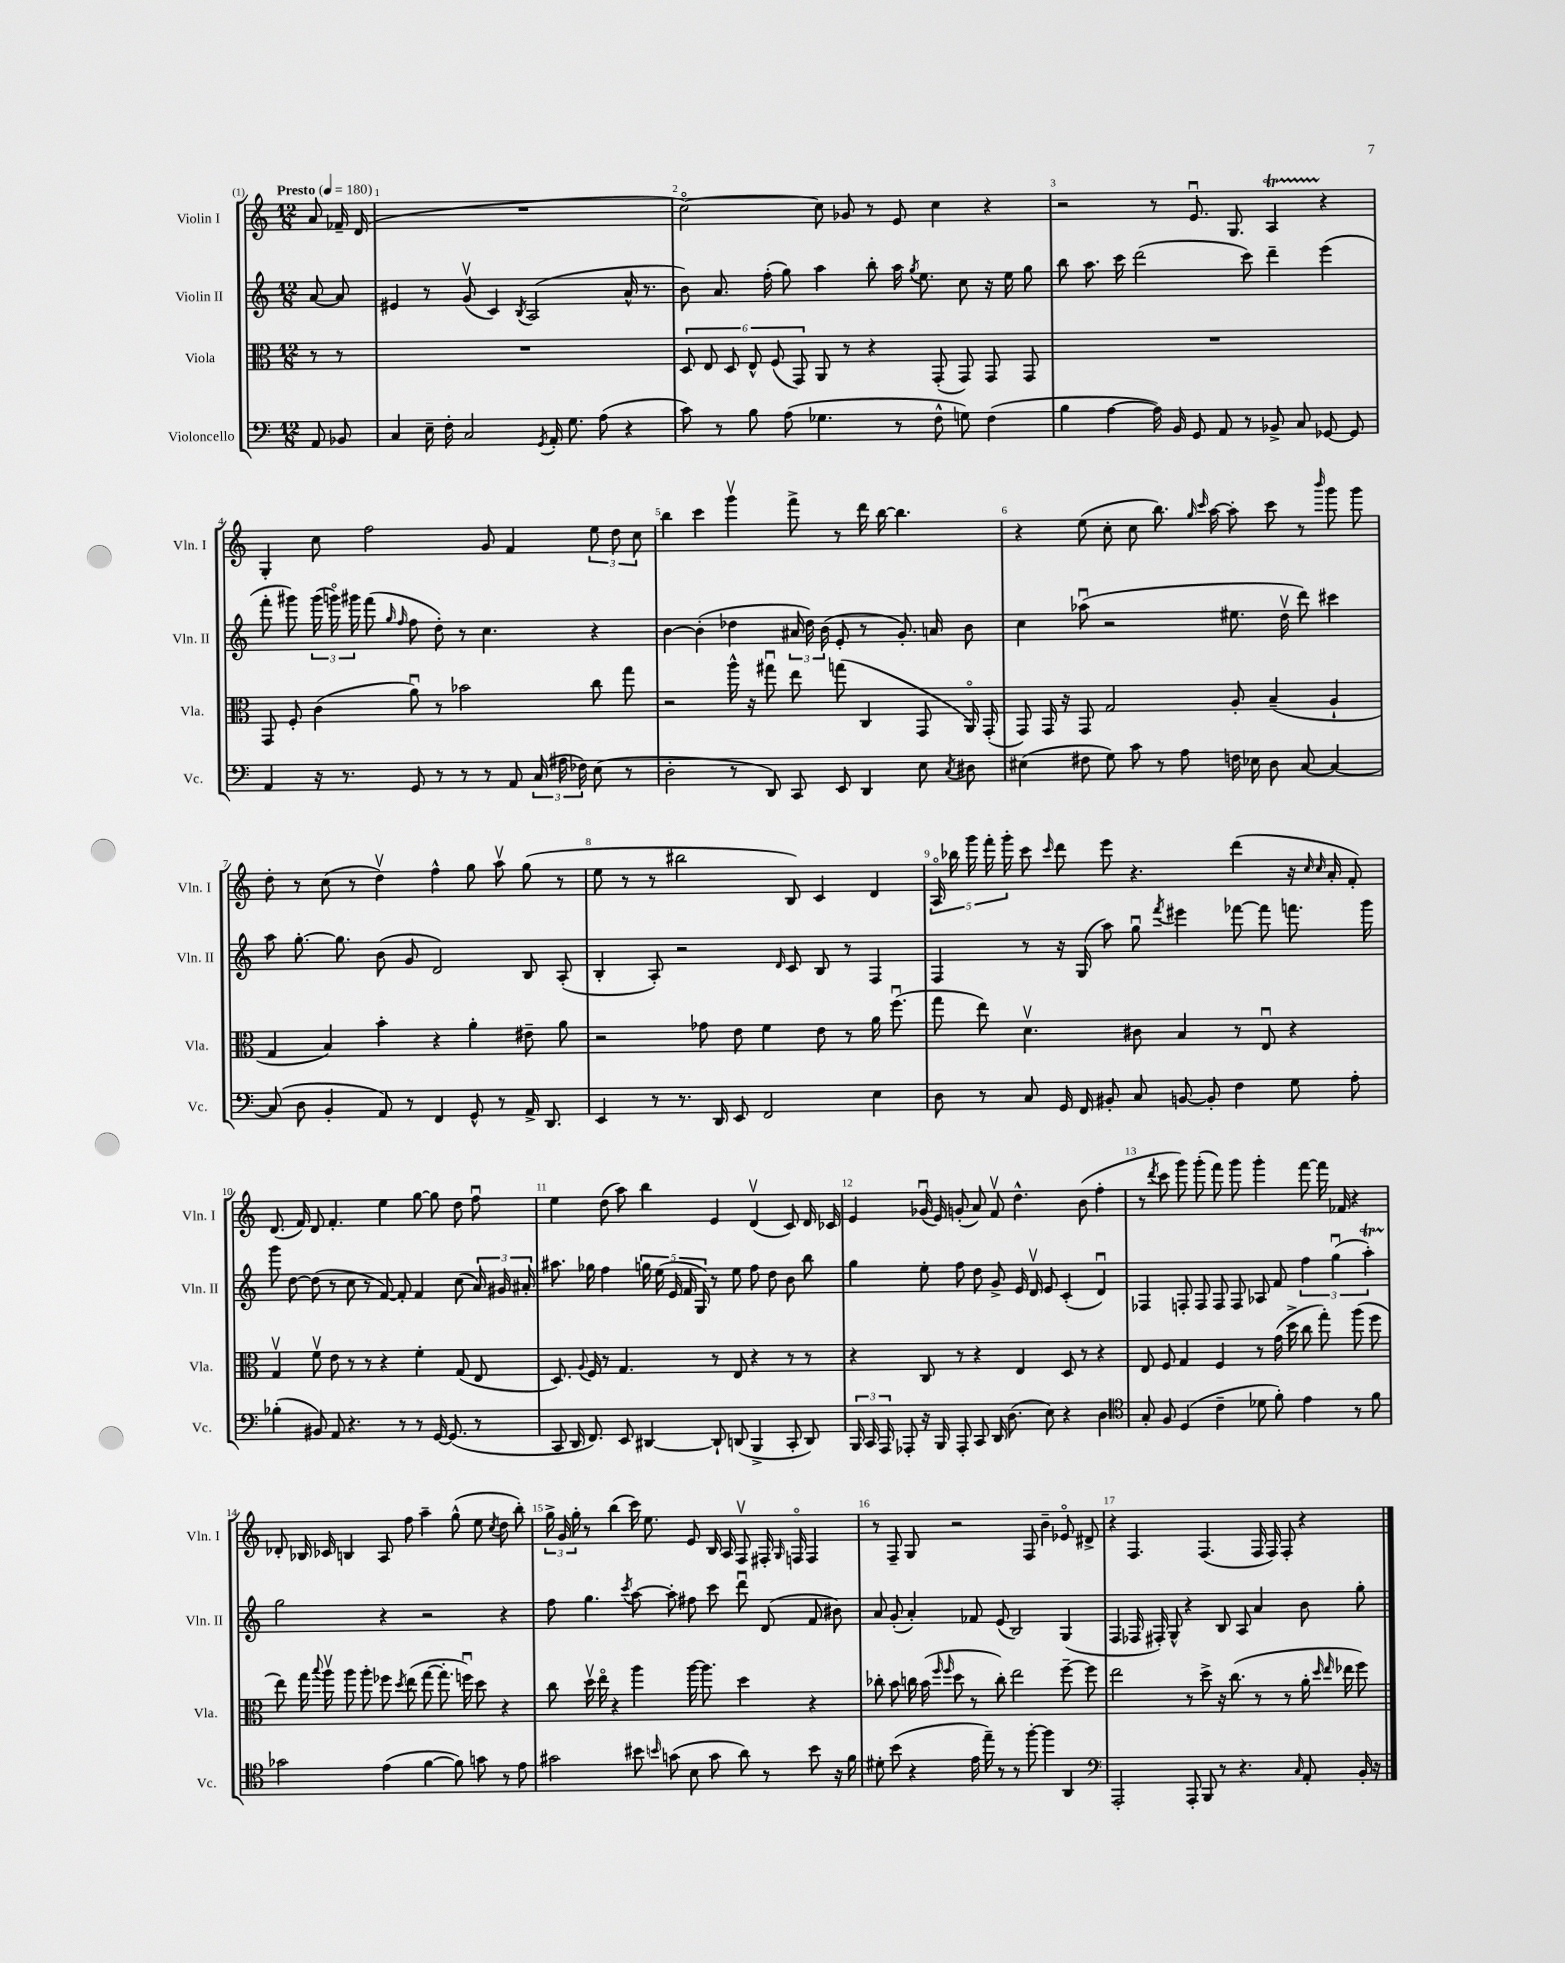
<<
\new StaffGroup <<
\new Staff = "s0" \with { instrumentName = "Violin I" shortInstrumentName = "Vln. I" } {
    \clef treble \key c \major \numericTimeSignature \time 12/8 \partial 4 \tempo "Presto" 4 = 180
    \autoBeamOff a'8 fes'16-- d'16( |
    R1. |
    c''2~\flageolet) c''8 ges'8 r8 e'8 c''4 r4 |
    r2 r8 e'8.\downbow g8. a4\startTrillSpan r4\stopTrillSpan |
    g4-. c''8 f''2 g'8 f'4 \tuplet 3/2 { e''8 d''8 c''8 } |
    b''4 c'''4 g'''4\upbow f'''8-> r8 d'''16 b''16~ b''4. |
    r4 e''8( c''8-. c''8 b''8.) \grace { g''16 c'''16 } a''16~ a''8-. c'''8 r8 \grace { b'''16 } g'''8 g'''8 |
    d''8-. r8 c''8( r8 d''4\upbow) f''4-^ g''8 a''8\upbow g''8( r8 |
    e''8 r8 r8 bis''2 b8) c'4 d'4 |
    \tuplet 5/4 { a16\flageolet bes''16 g'''16 f'''16-. g'''16-. } c'''8 \grace { c'''16 } d'''8 e'''8 r4. d'''4( r16 \grace { c''16 c''16 } a'16-. f'8-.) |
    d'8.( f'16) d'8 f'4.-. e''4 g''8~ g''8 d''8 f''8\downbow |
    e''4 d''8( a''8) b''4 e'4 d'4\upbow( c'8) d'16 ces'16 |
    e'4 ges'16\downbow( e'16) g'8-.( a'8) f'8\upbow d''4.-^ b'8( f''4-. |
    r8 \acciaccatura { d'''8 } c'''8 g'''8) g'''8-.( f'''8) g'''8 g'''4-. f'''8~ f'''16 fes'16 r4 |
    des'8-. bes16 ces'16 b4 a8 f''8 a''4-- g''8-^( e''8 \acciaccatura { c''8 } d''8 b''8-.) |
    \tuplet 3/2 { g''16-> g'16 g''16-. } r8 b''4( c'''16) e''8. e'8 b16 a16 f8\upbow fis16-. \grace { g16 } f16\flageolet f4 |
    r8 f8-- g8 r2 f8 b'4-- ees'8\flageolet dis'8-> |
    r4 f4. f4.( f16 f16) f8-. r4 \bar "|." |
}
\new Staff = "s1" \with { instrumentName = "Violin II" shortInstrumentName = "Vln. II" } {
    \clef treble \key c \major \numericTimeSignature \time 12/8 \partial 4
    \autoBeamOff a'8~ a'8 |
    eis'4 r8 g'8\upbow( c'4) \acciaccatura { b8 } a2( a'16-^ r8. |
    b'8) a'8. f''16-.( g''8) a''4 b''8-. a''16 \acciaccatura { g''8 } e''8. c''8 r16 e''16 g''8 |
    b''8 a''8. c'''16 d'''2( c'''8) d'''4-- e'''4( |
    f'''8-. gis'''8) \tuplet 3/2 { gis'''16( g'''16\flageolet) gis'''16 } f'''8( \grace { g''16 f''16 } f''8 d''8-.) r8 c''4. r4 |
    b'4~ b'4-.( des''4 \tuplet 3/2 { ais'16 des''16) b'16( } e'8-. r8 g'8.-.) a'16 b'8 |
    c''4 aes''8\downbow( r2 eis''8. d''16\upbow d'''8) cis'''4 |
    a''8 g''8.~-. g''8. b'8( g'8 d'2) b8 a8-.( |
    b4-. a8-.) r2 \grace { d'16 } c'8 b8 r8 f4 |
    f4 r8 r16 g16( a''8) g''8\downbow \acciaccatura { f'''8 } eis'''4 fes'''8~ fes'''8 f'''8. g'''16 |
    g'''8 d''8~ d''8( r8 c''8 r8 f'8~) f'8-. f'4 c''8( \tuplet 3/2 { a'16) gis'16 ais'16-. } |
    ais''8. ges''16 f''4 \tuplet 5/4 { g''16 e''16( e'16 f'16 g16) } r8 e''8 f''8 d''8 b'8 b''8 |
    g''4 e''8-. f''8 d''8 g'8-> e'16 d'16\upbow e'8 c'4-.( d'4\downbow) |
    fes4 f8-. f8 f8 f8 aes8 f'8 \tuplet 3/2 { f''4 g''4\downbow( a''4-.\startTrillSpan) } |
    g''2\stopTrillSpan r4 r2 r4 |
    f''8 g''4. \acciaccatura { c'''8 } a''8~ a''8-. fis''8 c'''8 d'''8\downbow d'8( f'8 bis'8) |
    a'8 g'8-.( a'4-.) fes'8 e'8( b2) g4( |
    f4 fes16 fis16-.) g8-^ r4 b8 a8 a'4 b'8 g''8-. \bar "|." |
}
\new Staff = "s2" \with { instrumentName = "Viola" shortInstrumentName = "Vla." } {
    \clef alto \key c \major \numericTimeSignature \time 12/8 \partial 4
    \autoBeamOff r8 r8 |
    R1. |
    \tuplet 6/4 { d8 e8 d8 e8-^ f8( g,8) } a,8 r8 r4 g,8-.( g,8) g,8 g,8 |
    R1. |
    g,8 f8-. c'4( a'8\downbow) r8 bes'2 c''8 g''8 |
    r2 a''16-^ r16 gis''8\downbow e''8 g''8( c4 g,8 a,16\flageolet) g,16-.( |
    g,8) g,16 r16 g,8 g2 a8-. b4--( a4-! |
    g4 b4) b'4-. r4 a'4-. eis'8-- a'8 |
    r2 ges'8 e'8 f'4 e'8 r8 a'16 f''8.\downbow( |
    g''8 e''8) d'4.\upbow cis'8 b4 r8 e8\downbow r4 |
    g4\upbow f'8\upbow e'8 r8 r8 r4 f'4-. g8( e8 |
    d8.) \appoggiatura { a8 } f16 r8 g4. r8 e8 r4 r8 r8 |
    r4 c8 r8 r4 e4 d8 r8 r4 |
    e8 f8 g4 f4 r8 g'16( d''16-> c''8 g''8-.) a''8( f''8 |
    e''8) g''16 \appoggiatura { b''8 } a''16\upbow a''8 a''8-. fes''8 \acciaccatura { d''8 } e''8( g''8~ g''8.-. f''16\downbow) d''8 r4 |
    c''8 d''16\upbow e''16\flageolet r4 a''4 a''16~ a''8. d''4 r4 |
    ces''8-. b'8 c''16 b'16( \grace { f''16 f''16 } d''8 r8 c''8-.) e''2 f''8~-- f''8 |
    e''2 r8 d''8-> r16 c''8.( r8 r8 a'16-. \grace { d''16 e''16 } ees''16 f''8) \bar "|." |
}
\new Staff = "s3" \with { instrumentName = "Violoncello" shortInstrumentName = "Vc." } {
    \clef bass \key c \major \numericTimeSignature \time 12/8 \partial 4
    \autoBeamOff a,8 bes,8 |
    c4 e16-- f16-. c2 \acciaccatura { g,8 } a,16-. g8. a8( r4 |
    c'8) r8 b8 a8( ges4. r8 f8-^ g8) f4( |
    b4 a4~ a16) b,16 g,8 a,8 r8 bes,8-> c8 ges,8~ ges,8 |
    a,4 r16 r8. g,8 r8 r8 r8 a,8 \tuplet 3/2 { c16( ais16 fes16) } e8( r8 |
    d2-. r8 d,8) c,8 e,8 d,4 e8 \acciaccatura { c8 } dis8 |
    eis4( fis8 g8) c'8 r8 a8 f16 ees16 d8 c8~ c4~ |
    c8( d8 b,4-. a,8) r8 f,4 g,8-^ r8 a,16-> d,8. |
    e,4 r8 r8. d,16 e,8 f,2 e4 |
    d8 r8 c8 g,16 f,16 bis,8-. c8 b,8~ b,8-. f4 g8 a8-. |
    bes4-.( bis,8) a,8 r4. r8 r8 g,16~ g,8.( r8 |
    c,8 d,16 f,8.) e,8 dis,4~ dis,8-! d,8( b,,4-> c,8-. d,8) |
    \tuplet 3/2 { b,,16 c,16 a,,16 } aes,,8-. r16 b,,16 aes,,8-. c,8 d,16 d8.( e8) r4 d4 |
    \clef tenor g8-. f8 d4( c'4-- des'8 f'8-.) e'4 r8 f'8 |
    ges'2 e'4( f'4~ f'8) g'8 r8 e'8 |
    gis'2 bis'8 \grace { b'16 } g'8( b8 g'8 a'8) r8 b'8 r16 f'16 |
    dis'8-. b'8( r4 e'16 e''16--) r8 r8 f''8~-. f''4 a,4 |
    \clef bass a,,2-. a,,8-. b,,8 r8 r4. \grace { c16 } a,8-. b,16-. r16 \bar "|." |
}
>>
>>
\layout { \context { \Score \override BarNumber.break-visibility = ##(#f #t #t) barNumberVisibility = #all-bar-numbers-visible } }
